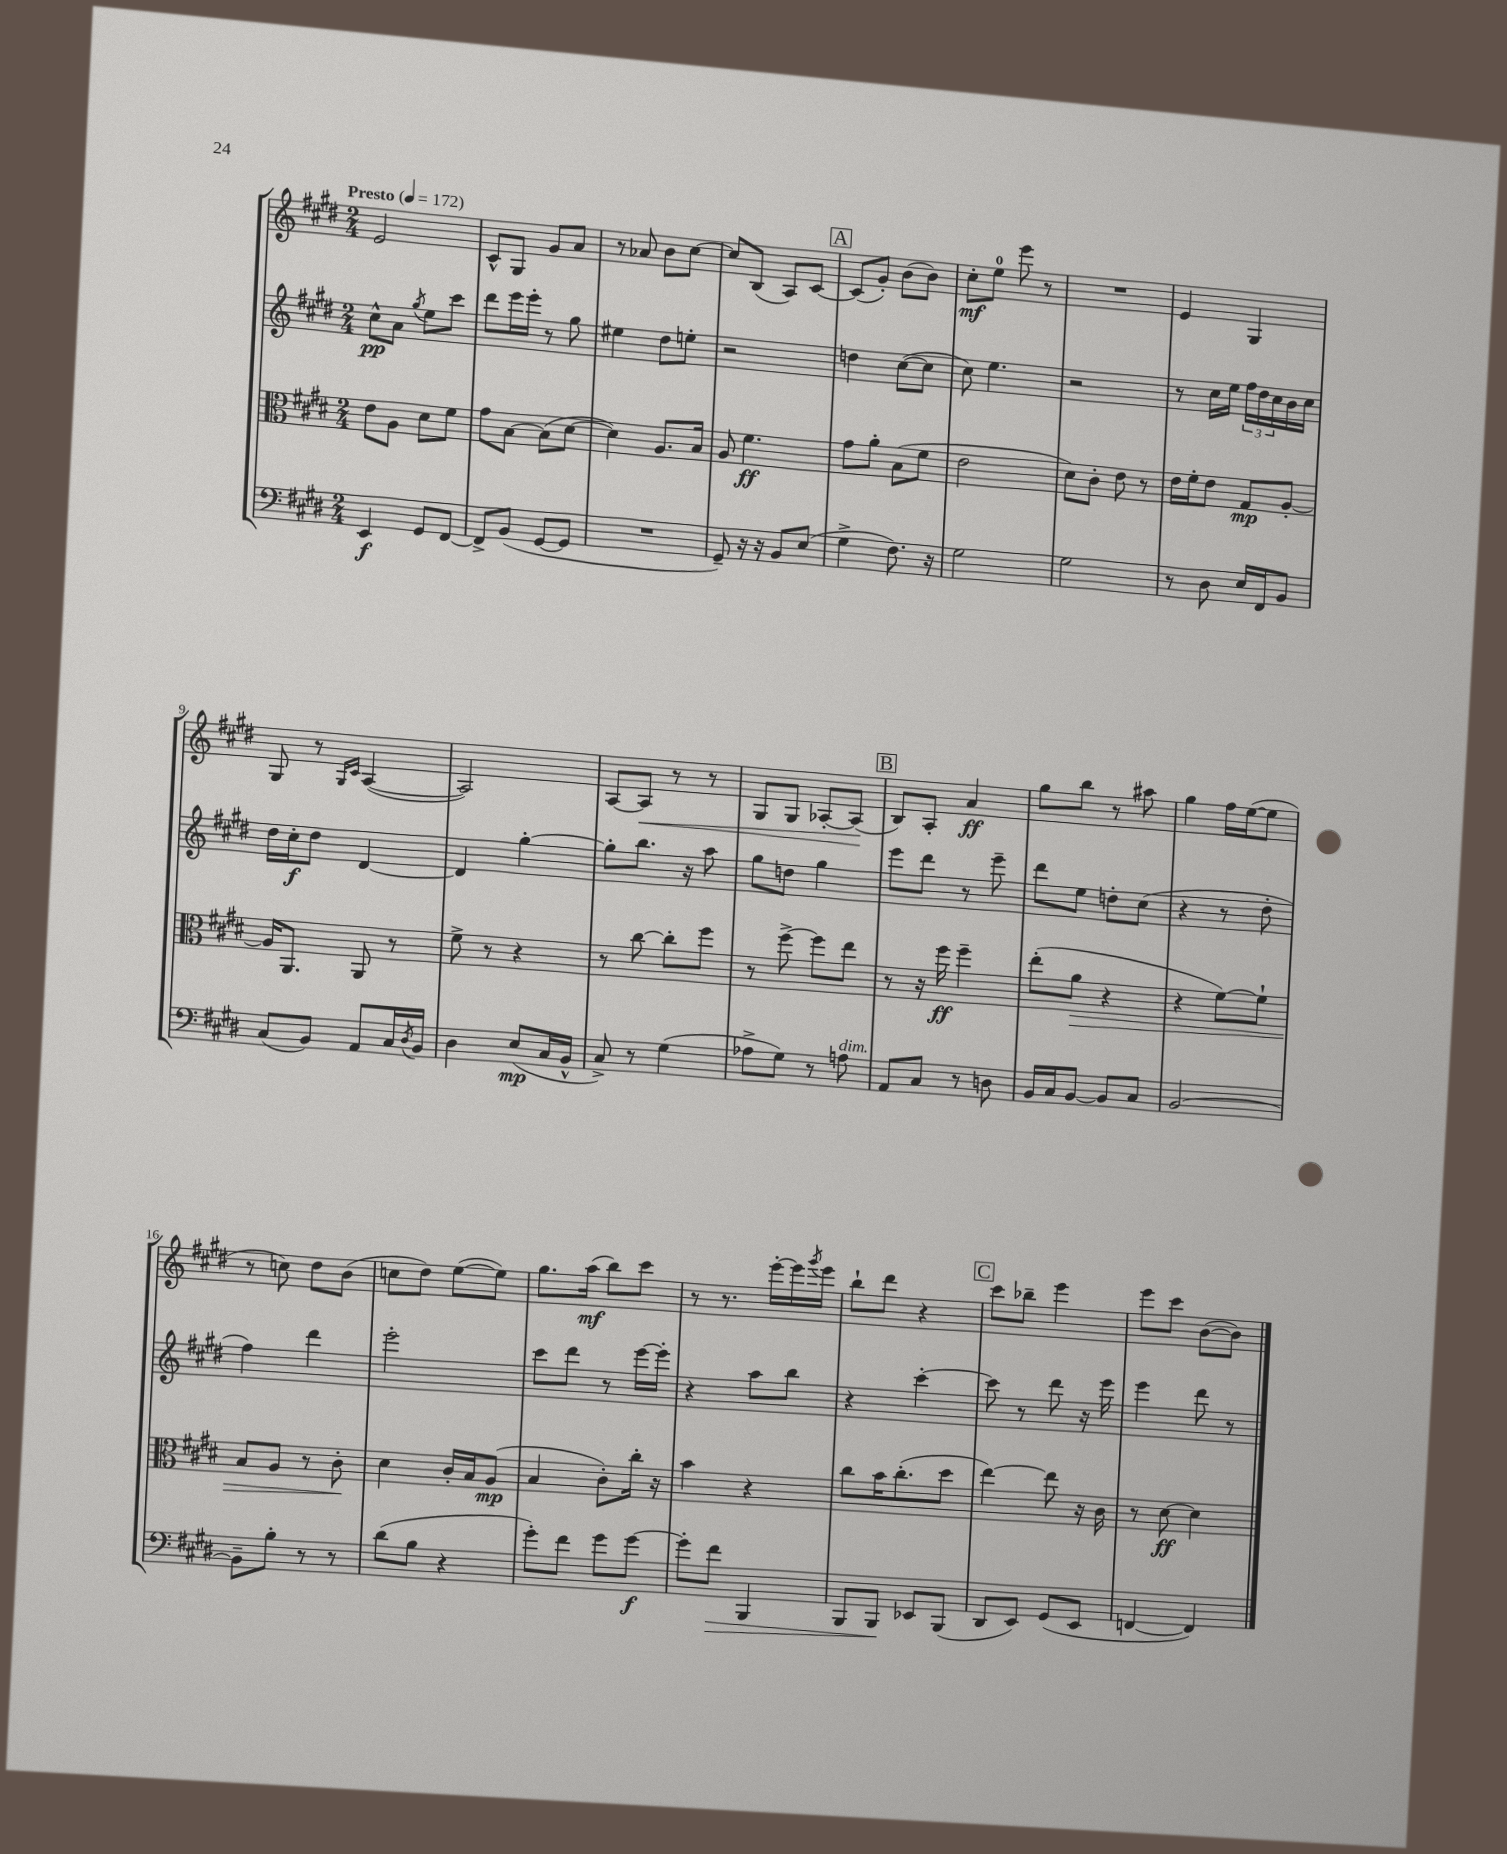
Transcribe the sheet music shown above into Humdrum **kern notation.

**kern	**dynam	**kern	**dynam	**kern	**dynam	**kern	**dynam
*part4	*part4	*part3	*part3	*part2	*part2	*part1	*part1
*staff4	*staff4	*staff3	*staff3	*staff2	*staff2	*staff1	*staff1
*clefF4	*	*clefC3	*	*clefG2	*	*clefG2	*
*k[f#c#g#d#]	*	*k[f#c#g#d#]	*	*k[f#c#g#d#]	*	*k[f#c#g#d#]	*
*M2/4	*	*M2/4	*	*M2/4	*	*M2/4	*
*MM172	*	*MM172	*	*MM172	*	*MM172	*
=1	=1	=1	=1	=1	=1	=1	=1
!	!	!	!	!	!	!LO:TX:a:B:t=Presto	!
4EE/	f	8e\L	.	8cc#^^\L	pp	2e/	.
.	.	8A\J	.	8a\J	.	.	.
.	.	.	.	8qgg#/	.	.	.
8GG#/L	.	8d#\L	.	8ee\L	.	.	.
[8FF#/J	.	8f#\J	.	8ccc#\J	.	.	.
=2	=2	=2	=2	=2	=2	=2	=2
8FF#^/L]	.	8g#\L	.	8ddd#\L	.	8c#^^/L	.
(8BB/J	.	[8B\J	.	16eee\L	.	8G#/J	.
.	.	.	.	16eee'\JJ	.	.	.
[8GG#/L	.	(8B\L]	.	8r	.	8g#/L	.
8GG#/J]	.	[8d#\J	.	8gg#\	.	8a/J	.
=3	=3	=3	=3	=3	=3	=3	=3
2r	.	4d#\])	.	4ee#X\	.	8r	.
.	.	.	.	.	.	8a-X/	.
.	.	8.A/L	.	8dd#\L	.	8b\L	.
.	.	.	.	8een'\J	.	[8cc#\J	.
.	.	16B/Jk	.	.	.	.	.
=4	=4	=4	=4	=4	=4	=4	=4
8GG#~/)	.	8A/	.	2r	.	8cc#/L]	.
16r	.	4.f#\	ff	.	.	(8B/J	.
16r	.	.	.	.	.	.	.
8BB/L	.	.	.	.	.	8A/L)	.
(8E/J	.	.	.	.	.	[8c#/J	.
!!LO:REH:place=s1:t=A
=5	=5	=5	=5	=5	=5	=5	=5
4G#^\	.	8g#\L	.	4ddn\	.	(8c#/L]	.
.	.	8a'\J	.	.	.	8g#'/J)	.
8.F#\)	.	(8B\L	.	([8cc#\L	.	(8b\L	.
.	.	8f#\J	.	8cc#\J]	.	8b\J)	.
16r	.	.	.	.	.	.	.
=6	=6	=6	=6	=6	=6	=6	=6
2G#\	.	2e\	.	8cc#\)	.	8cc#'\L	mf
.	.	.	.	4.ee\	.	8ee\J	.
.	.	.	.	.	.	8eee\	.
.	.	.	.	.	.	8r	.
=7	=7	=7	=7	=7	=7	=7	=7
2G#\	.	8d#\L)	.	2r	.	2r	.
.	.	8c#'\J	.	.	.	.	.
.	.	8e\	.	.	.	.	.
.	.	8r	.	.	.	.	.
=8	=8	=8	=8	=8	=8	=8	=8
8r	.	16e\LL	.	8r	.	4e/	.
.	.	16f#'\J	.	.	.	.	.
8D#\	.	8e\J	.	16cc#\LL	.	.	.
.	.	.	.	16ee\JJ	.	.	.
16E/LL	.	8G#/L	mp	24ff#\LL	.	4G#/	.
.	.	.	.	24dd#\	.	.	.
16FF#/J	.	.	.	.	.	.	.
.	.	.	.	24cc#\	.	.	.
8BB/J	.	[8A'/J	.	16b\	.	.	.
.	.	.	.	16cc#\JJ	.	.	.
!!LO:LB:g=z
=9	=9	=9	=9	=9	=9	=9	=9
(8C#/L	.	16A/KL]	.	16dd#\LL	.	8G#/	.
.	.	8.AA/J	.	16cc#'\J	f	.	.
8BB/J)	.	.	.	8dd#\J	.	8r	.
.	.	.	.	.	.	16qqG#/LL	.
.	.	.	.	.	.	16qqc#/JJ	.
8AA/L	.	8AA/	.	[4d#/	.	([4A/	.
16C#/L	.	8r	.	.	.	.	.
8qD#/	.	.	.	.	.	.	.
16BB/JJ	.	.	.	.	.	.	.
=10	=10	=10	=10	=10	=10	=10	=10
4D#\	.	8f#^\	.	4d#/]	.	2A/])	.
.	.	8r	.	.	.	.	.
(8E/L	mp	4r	.	[4gg#'\	.	.	.
16C#/L	.	.	.	.	.	.	.
16BB^^/JJ	.	.	.	.	.	.	.
=11	=11	=11	=11	=11	=11	=11	=11
8C#^/)	.	8r	.	8gg#'\L]	.	[8A/L	.
!	!	!	!	!	!	!	!LO:HP:b
8r	.	[8cc#\	.	8.bb\J	.	8A/J]	<
(4G#\	.	8cc#'\L]	.	.	.	8r	.
.	.	.	.	16r	.	.	.
.	.	8ff#\J	.	8aa\	.	8r	.
=12	=12	=12	=12	=12	=12	=12	=12
8A-X^\L	.	8r	.	8gg#\L	.	8G#/L	.
8G#\J)	.	[8ff#^\	.	8ddn\J	.	8G#/J	.
8r	.	8ff#\L]	.	4gg#\	.	[8A-X'/L	.
!LO:TX:a:i:t=dim.	!	!	!	!	!	!	!
8An\	.	8ee\J	.	.	.	(8A-/J]	.
.	.	.	.	.	.	.	[
!!LO:REH:place=s1:t=B
=13	=13	=13	=13	=13	=13	=13	=13
8AA/L	.	8r	.	8eee\L	.	8B/L)	.
8C#/J	.	16r	.	8ddd#\J	.	8A'/J	.
.	.	16ff#\	ff	.	.	.	.
8r	.	4ff#~\	.	8r	.	4a/	ff
8Dn\	.	.	.	8eee~\	.	.	.
=14	=14	=14	=14	=14	=14	=14	=14
16BB/LL	.	(8ee'\L	.	8ddd#\L	.	8gg#\L	.
16C#/J	.	.	.	.	.	.	.
!	!	!	!LO:HP:b	!	!	!	!
[8BB/J	.	8a\J	>	8ee\J	.	8bb\J	.
8BB/L]	.	4r	.	8ddn'\L	.	8r	.
8C#/J	.	.	.	(8cc#\J	.	8aa#X\	.
=15	=15	=15	=15	=15	=15	=15	=15
[2BB/	.	4r	.	4r	.	4gg#\	.
.	.	[8f#\L)	.	8r	.	16ff#\LL	.
.	.	.	.	.	.	([16ee\J	.
.	.	8f#`\J]	.	8dd#'\	.	8ee\J]	.
!!LO:LB:g=z
=16	=16	=16	=16	=16	=16	=16	=16
8BB~\L]	.	8B/L	.	4ff#\)	.	8r	.
8B'\J	.	8A/J	.	.	.	8ccn\)	.
8r	.	8r	.	4ddd#\	.	8dd#\L	.
8r	.	8c#'\	.	.	.	(8b\J	.
.	.	.	]	.	.	.	.
=17	=17	=17	=17	=17	=17	=17	=17
(8d#\L	.	4d#\	.	2eee'\	.	8ccn\L	.
8B\J	.	.	.	.	.	8dd#\J)	.
4r	.	16c#'/LL	.	.	.	([8ee\L	.
.	.	16B/J	.	.	.	.	.
.	.	(8A/J	mp	.	.	8ee\J])	.
=18	=18	=18	=18	=18	=18	=18	=18
8g#'\L)	.	4B/	.	8ccc#\L	.	8.gg#\L	.
8f#\J	.	.	.	8ddd#\J	.	.	.
.	.	.	.	.	.	(16aa\Jk	mf
8g#\L	.	8c#'\L)	.	8r	.	8bb\L)	.
[8g#\J	f	16cc#'\Jk	.	[16eee\LL	.	8ccc#\J	.
.	.	16r	.	16eee'\JJ]	.	.	.
=19	=19	=19	=19	=19	=19	=19	=19
8g#'\L]	.	4b\	.	4r	.	8r	.
!	!LO:HP:b	!	!	!	!	!	!
8f#\J	>	.	.	.	.	8.r	.
4BBB/	.	4r	.	8aa\L	.	.	.
.	.	.	.	.	.	[16eee'\LL	.
.	.	.	.	8bb\J	.	16eee\]	.
.	.	.	.	.	.	8qggg#/	.
.	.	.	.	.	.	16eee\JJ	.
=20	=20	=20	=20	=20	=20	=20	=20
8BBB/L	.	8cc#\L	.	4r	.	8bb`\L	.
8BBB/J	.	16b\K	.	.	.	8ddd#\J	.
.	.	(8.cc#'\	.	.	.	.	.
8EE-X/L	]	.	.	[4ccc#'\	.	4r	.
(8BBB/J	.	8dd#\J	.	.	.	.	.
!!LO:REH:place=s1:t=C
=21	=21	=21	=21	=21	=21	=21	=21
8DD#/L	.	[4ee\)	.	8ccc#\]	.	8ccc#\L	.
8EE/J)	.	.	.	8r	.	8bb-X~\J	.
(8GG#/L	.	8ee\]	.	8ddd#\	.	4eee\	.
8EE/J	.	16r	.	16r	.	.	.
.	.	16c#\	.	16eee\	.	.	.
=22	=22	=22	=22	=22	=22	=22	=22
[4FFn/	.	8r	.	4eee\	.	8eee\L	.
.	.	[8d#\	ff	.	.	8ccc#\J	.
4FF/])	.	4d#\]	.	8ddd#\	.	([8b\L	.
.	.	.	.	8r	.	8b\J])	.
==	==	==	==	==	==	==	==
*-	*-	*-	*-	*-	*-	*-	*-
